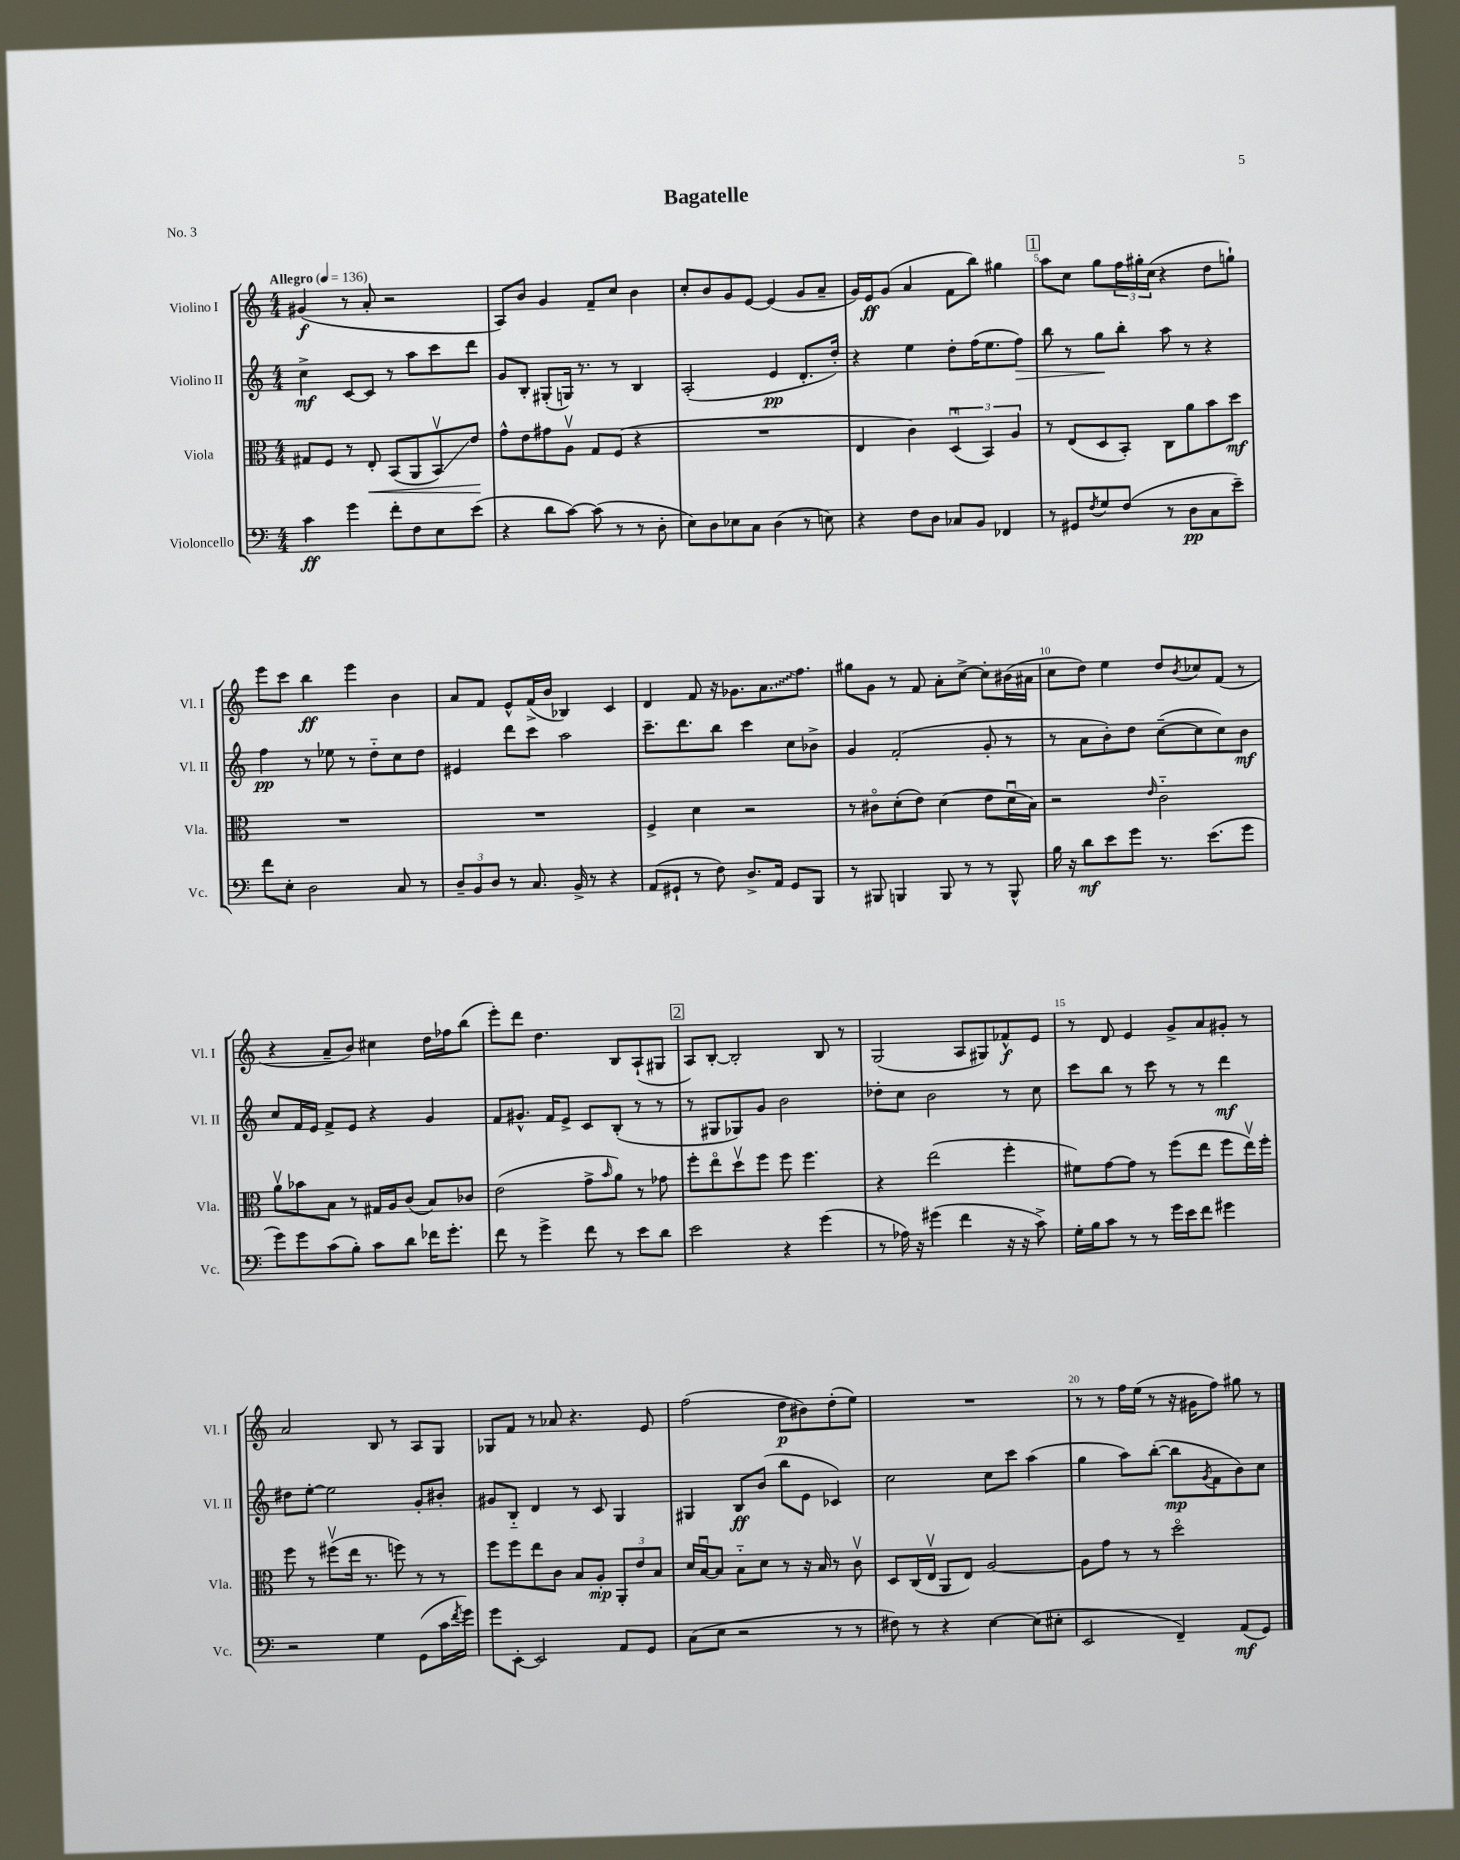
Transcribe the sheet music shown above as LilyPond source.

\header { title = "Bagatelle" piece = "No. 3" }
<<
\new StaffGroup <<
\new Staff = "s0" \with { instrumentName = "Violino I" shortInstrumentName = "Vl. I" } {
    \clef treble \key c \major \numericTimeSignature \time 4/4 \tempo "Allegro" 4 = 136
    gis'4\f( r8 a'8-. r2 |
    a8) b'8 g'4 f'8-- c''8 b'4 |
    c''8-. b'8 g'8 e'8~ e'4( g'8 a'8-- |
    g'16) e'16\ff g'8( a'4 f'8 b''8) gis''4 |
    \mark \markup { \box "1" } a''8 c''8 g''8 \tuplet 3/2 { f''16 gis''16-. c''16( } r4 d''8 g''8-!) |
    e'''8 c'''8 b''4\ff e'''4 b'4 |
    a'8 f'8 e'8-^ f'16->( b'16 bes4) c'4 |
    d'4 f'8 r16 ges'8. \once \override Glissando.style = #'zigzag a'8.\glissando f''8. |
    gis''8 g'8 r8 f'8 a'8-. c''8~-> c''8-. bis'16( ais'16 |
    c''8 d''8) e''4 d''8 \acciaccatura { b'8 } ces''8 f'8( r8 |
    r4 a'8-- b'8) cis''4 d''16 fes''16 b''8( |
    e'''8-.) d'''8 d''4. b8 a8-!( gis8 |
    \mark \markup { \box "2" } a8) b8~-. b2-. b8 r8 |
    g2( a8 gis8) fes'8-^\f e'8 |
    r8 d'8 e'4 g'8-> a'8 gis'8-. r8 |
    a'2 b8 r8 a8 g8 |
    ges8 f'8 r8 aes'8 r4. e'8 |
    f''2( d''8\p bis'8) d''8-.( e''8) |
    R1 |
    r8 r8 f''16 e''16( r8 r16 gis'16 f''8) gis''8 r8 \bar "|." |
}
\new Staff = "s1" \with { instrumentName = "Violino II" shortInstrumentName = "Vl. II" } {
    \clef treble \key c \major \numericTimeSignature \time 4/4
    c''4->\mf c'8~ c'8 r8 a''8 c'''8 d'''8 |
    g'8 b8-. gis8-.( g16) r8. r8 b4 |
    a2-.( e'4\pp d'8.-. d''16-.) |
    r4 e''4 d''8-. f''16( e''8. f''8\>) |
    \mark \markup { \box "1" } b''8 r8 g''8\! b''8-. a''8 r8 r4 |
    f''4\pp r8 ees''8 r8 d''8-_ c''8 d''8 |
    eis'4 d'''8 c'''8 a''2 |
    c'''8.-- d'''8. b''8 c'''4 c''8 bes'8-> |
    g'4 f'2-.( g'8-. r8 |
    r8 a'8 b'8-.) d''8 c''8~--( c''8 c''8) b'8\mf |
    c''8 f'16 e'16 f'8-> e'8 r4 g'4 |
    f'8 gis'8.-^ f'16 e'8-> c'8 b8-.( r8 r8 |
    \mark \markup { \box "2" } r8 gis8 ges8) g'8 b'2 |
    des''8-. c''8 b'2 r8 c''8 |
    c'''8 b''8 r8 c'''8 r8 r8 d'''4\mf |
    dis''8 e''8~-. e''2 g'8-. bis'8-. |
    gis'8 b8-_ d'4 r8 c'8 g4 |
    gis4 b8\ff b'8( b''8 e'8 ces'4) |
    c''2 c''8 c'''8 a''4( |
    g''4 a''8) b''8~-.( b''8\mp \acciaccatura { g'8 } f'8 b'8) c''8 \bar "|." |
}
\new Staff = "s2" \with { instrumentName = "Viola" shortInstrumentName = "Vla." } {
    \clef alto \key c \major \numericTimeSignature \time 4/4
    gis8 f8 r8 e8-.\< b,8( a,8 b,8\upbow\glissando) e'8\! |
    g'8-^ e'8 gis'8 a8\upbow g8 f8( r4 |
    R1 |
    e4 c'4) \tuplet 3/2 { d4\downbow( b,4) a4 } |
    \mark \markup { \box "1" } r8 e8( d8 b,8-.) c8 a'8 b'8 d''8\mf |
    R1 |
    R1 |
    f4-> d'4 r2 |
    r8 cis'8\flageolet d'8-.( e'8) d'4( e'8 d'16\downbow b16) |
    r2 \grace { e'16 } c'2-_ |
    a'8\upbow bes'8 b8 r8 gis16 a16 c'8( b8) ces'8 |
    e'2( g'8-> \grace { b'16 } a'8) r8 ges'8 |
    \mark \markup { \box "2" } f''8-. e''8\flageolet d''8\upbow f''8 f''8 f''4. |
    r4 e''2( f''4-. |
    fis'8) g'8~ g'8 r8 f''8( e''8 f''8 e''16\upbow) f''16-. |
    f''8 r8 fis''8\upbow( e''16 r8. f''8) r8 r8 |
    f''8 f''8 e''8 c'8 b8 a8-.\mp \tuplet 3/2 { a,8-. e'8 b8 } |
    d'16 b16~\downbow b8 b8-_ d'8 r8 r16 b16 r8 c'8\upbow |
    d8 c16( e16\upbow a,8 e8) a2~ |
    a8 g'8 r8 r8 d''2\flageolet \bar "|." |
}
\new Staff = "s3" \with { instrumentName = "Violoncello" shortInstrumentName = "Vc." } {
    \clef bass \key c \major \numericTimeSignature \time 4/4
    c'4\ff g'4 f'8-. f8 e8 e'8( |
    r4 d'8 c'8~) c'8( r8 r8 d8-. |
    e8) d8 ees8 c8 d4( r8 e8) |
    r4 f8 d8 ces8 b,8 fes,4 |
    \mark \markup { \box "1" } r8 gis,8 \acciaccatura { f8 } g8 f8( r8 d8\pp c8 e'8--) |
    f'8 e8-. d2 c8 r8 |
    \tuplet 3/2 { d8-- b,8 d8 } r8 c8. b,16-> r8 r4 |
    a,8( gis,8-! r8 f8) d8.-> a,16 gis,8 b,,8 |
    r8 bis,,8 b,,4 b,,8 r8 r8 b,,8-^ |
    b16 r16 d'8\mf e'8 g'8 r8. e'8.( g'8 |
    g'8) g'8 c'8( b8-.) c'8 d'8 fes'16 g'8.-. |
    f'8 r8 g'4-> f'8 r8 e'8 d'8 |
    \mark \markup { \box "2" } e'2 r4 g'4( |
    r8 aes16) r16 gis'4( f'4 r16 r16 c'8->) |
    g16-. b16 c'8 r8 r8 g'16 e'16 f'8 gis'4 |
    r2 g4 g,8( c'16 \acciaccatura { f'8 } g'16) |
    g'8 e,8~-. e,2 a,8 g,8 |
    c8( e8 r2 r8 r8 |
    fis8) r8 r4 e4~ e8( eis8-. |
    e,2 f,4--) a,8\mf( g,8) \bar "|." |
}
>>
>>
\layout { \context { \Score \override BarNumber.break-visibility = ##(#f #t #t) barNumberVisibility = #(every-nth-bar-number-visible 5) } }
